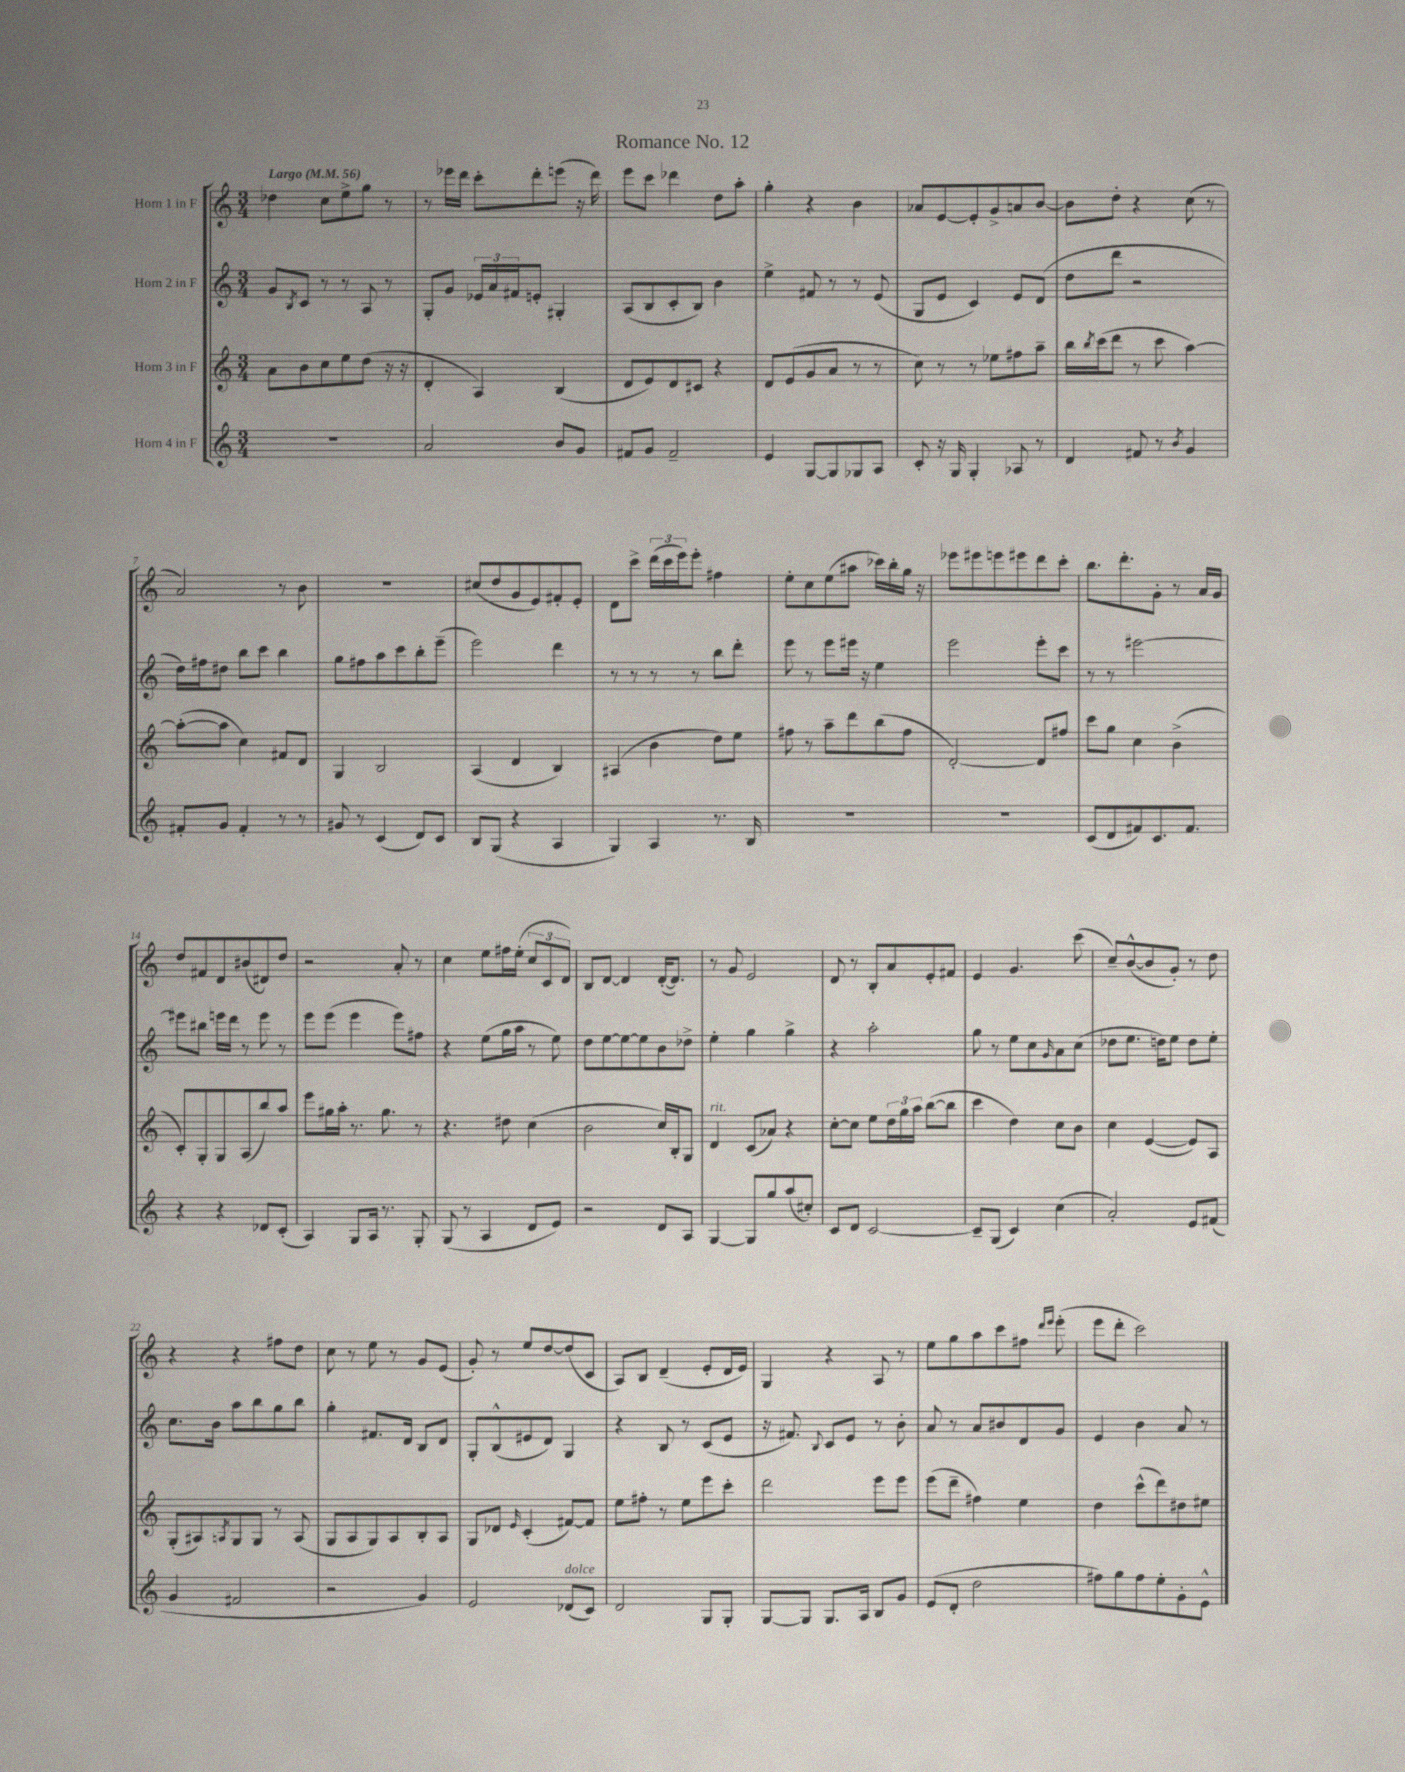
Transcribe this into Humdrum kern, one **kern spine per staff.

**kern	**kern	**kern	**kern
*staff4	*staff3	*staff2	*staff1
*clefG2	*clefG2	*clefG2	*clefG2
*k[]	*k[]	*k[]	*k[]
*M3/4	*M3/4	*M3/4	*M3/4
*MM56	*MM56	*MM56	*MM56
2.r	8a	8g	4dd-
.	.	8qB	.
.	8b	8c	.
.	8cc	8r	8cc
.	8ee	8r	8ee^
.	(8dd	8A	8gg
.	16r	8r	8r
.	16r	.	.
=	=	=	=
2a	4d'	8G'	8r
.	.	8g	16eee-
.	.	.	16ddd
.	4A)	24e-	8ccc'
.	.	24a	.
.	.	24f#	.
.	.	8e'	8ddd'
8b	(4B	4G#'	(8eee
8g	.	.	16r
.	.	.	16ddd)
=	=	=	=
8f#	8d	(8A	8eee
8g	8e)	8B	8ccc
2f#~	8d	8c'	4ddd-
.	8c#	8B)	.
.	4r	4b	8dd
.	.	.	8aa'
=	=	=	=
4e	8d	4ee^	4gg'
.	(8e	.	.
[8G	8g	8f#	4r
8G]	8a	8r	.
8G-	8r	8r	4b
8A	8r	(8e	.
=	=	=	=
8c'	8cc)	8G	8a-
16r	8r	8e	[8e
16G	.	.	.
4G'	8r	4c)	8e']
.	8ee-	.	8g^
8A-	8ff#	8e	8a
8r	8aa~	(8d	[8b
=	=	=	=
4d	16bb	8dd	8b]
.	8qbb	.	.
.	(16ccc	.	.
.	8ddd	8ddd	8dd'
8f#	8r	2r	4r
8r	8ccc	.	.
8qb	.	.	.
4g	[4aa)	.	(8cc
.	.	.	8r
=	=	=	=
8f#'	(8aa'_	16dd)	2a)
.	.	16ff#	.
8g	8aa]	8dd#	.
4f#'	4cc)	8bb	.
.	.	8ccc	.
8r	8f#	4bb	8r
8r	8d	.	8b
=	=	=	=
8g#	4G	8gg	2.r
8r	.	8ff#	.
(4c	2B	8aa	.
.	.	8ccc	.
8d)	.	8bb'	.
8c	.	(8eee~	.
=	=	=	=
8B	(4A	2eee)	(8cc#
(8G	.	.	8dd
4r	4d	.	8g
.	.	.	8e)
4A	4B)	4ddd	8f#'
.	.	.	8e'
=	=	=	=
4G)	(4A#	8r	8d
.	.	8r	8ccc^
4A	4b	8r	(24ddd
.	.	.	24ccc
.	.	.	24eee)
.	.	8r	8eee'
8.r	8dd)	8bb	4ff#
.	8ee	8ddd'	.
16B	.	.	.
=	=	=	=
2.r	8ff#	8eee	8ee'
.	8r	8r	8cc
.	8aa~	8eee	(8ee
.	8ddd	16eee#	8aa#
.	.	16r	.
.	(8bb	4ee	16ccc-)
.	.	.	16bb'
.	8ff#	.	16gg
.	.	.	16r
=	=	=	=
2.r	[2d')	2eee	8eee-
.	.	.	8eee#
.	.	.	8eee
.	.	.	8eee#
.	8d]	8eee'	8ddd
.	8ff#	8ccc	8ccc'
=	=	=	=
(8c	8ccc	8r	8.bb
8d	8gg	8r	.
.	.	.	8.ddd'
8f#)	4cc	[2eee#	.
8.c	.	.	8g'
.	(4b^	.	8r
8.f#	.	.	.
.	.	.	16a
.	.	.	16g
=	=	=	=
4r	8c')	8eee#]	8dd
.	8G'	8bb#	8f#
4r	8G	16eee	8d
.	.	16ddd	.
.	(8A	8r	(8b#
8d-	8bb)	8eee	8d#)
(8c'	8aa	8r	8dd
=	=	=	=
4A)	8eee	8eee	2r
.	16gg#	(8eee	.
.	16aa'	.	.
8G	8.r	4eee	.
16A	.	.	.
8.r	8.gg#	.	.
.	.	8eee)	8a'
8G'	8r	8ff#	8r
=	=	=	=
(8G	4.r	4r	4cc
8r	.	.	.
4A	.	(8ee	8ee
.	8dd#	16gg	16ff#
.	.	16aa	(16ee'
8d	(4cc	8r	12cc
.	.	.	12c
8e)	.	8ee)	.
.	.	.	12d)
=	=	=	=
2r	2b	8dd	8B
.	.	[8ee	[8d
.	.	8ee_	4d]
.	.	8ee]	.
8d	16cc)	8b	([16d'
.	16B'	.	8.d])
8A	8G	8dd-^	.
=	=	=	=
[4G	4d	4ee'	8r
.	.	.	8g
8G]	(8c	4gg	2e
8gg	8a-)	.	.
(8aa	4r	4gg^	.
8cc#')	.	.	.
=	=	=	=
8c	[8cc'	4r	8d
8d	8cc]	.	8r
[2c	8ee	2aa'	8B'
.	24dd	.	8a
.	24gg	.	.
.	24aa	.	.
.	([8bb	.	8e'
.	8bb]	.	8f#
=	=	=	=
8c~]	4ccc	8gg	4e
(8G	.	8r	.
4c)	4dd)	8ee	4.g
.	.	8cc	.
.	.	16qqg	.
(4cc	8cc	8a	.
.	8b	(8cc	(8ccc
=	=	=	=
2a')	4cc	8dd-	8cc~)
.	.	8.ee	([8b^^
.	([4e	.	8b]
.	.	16dd)	.
.	.	8ee	8g')
8e	8e])	8dd	8r
(8f#	8A	8ee'	8dd
=	=	=	=
4g	(8G'	8.cc	4r
.	8A#)	.	.
.	.	16b	.
.	8qA	.	.
2f#	8G	8aa	4r
.	8G	8bb	.
.	8r	8gg	8ff#
.	(8A	8bb	8dd
=	=	=	=
2r	8G	4gg'	8cc
.	8A	.	8r
.	8G)	8.f#	8ee
.	8A	.	8r
.	.	16d	.
4g)	8B'	8B	8g
.	8A	8d	(8e
=	=	=	=
2e	8G	8G'	8g')
.	8d-	(8B^^	8r
.	16qqe	.	.
.	(4c'	8e#	8ee
.	.	8d)	[8dd
(8d-	[8f#)	4G	(8dd]
8c)	8f#]	.	8c
=	=	=	=
2d	8ee	4r	8A)
.	8ff#'	.	8B
.	8r	8B	(4d~
.	8ee	8r	.
8G	8eee	(8c	8e'
8G'	8ccc'	8e	16d
.	.	.	16e)
=	=	=	=
[8G	2ddd	16r	4G
.	.	8.f#)	.
8G]	.	.	.
.	.	8qqB	.
8.G	.	8c	4r
.	.	8e	.
16A	.	.	.
8B	8eee	8r	8A
8g	8eee	8b'	8r
=	=	=	=
(8e	(8eee	8a	8ee
8d'	8ddd~	8r	8gg
2dd	4ff#)	8a	8aa
.	.	8b#	8ccc
.	4ee	8d	8ff#
.	.	.	16qqddd
.	.	.	16qqeee
.	.	8g	(8eee'
=	=	=	=
8ff#)	4dd	4e	8eee
8gg	.	.	8ddd'
8ff#	(8ccc^^	4b	2ccc)
8ee'	8ddd)	.	.
8g'	8dd#	8a	.
8e^^	8ee#	8r	.
==	==	==	==
*-	*-	*-	*-
